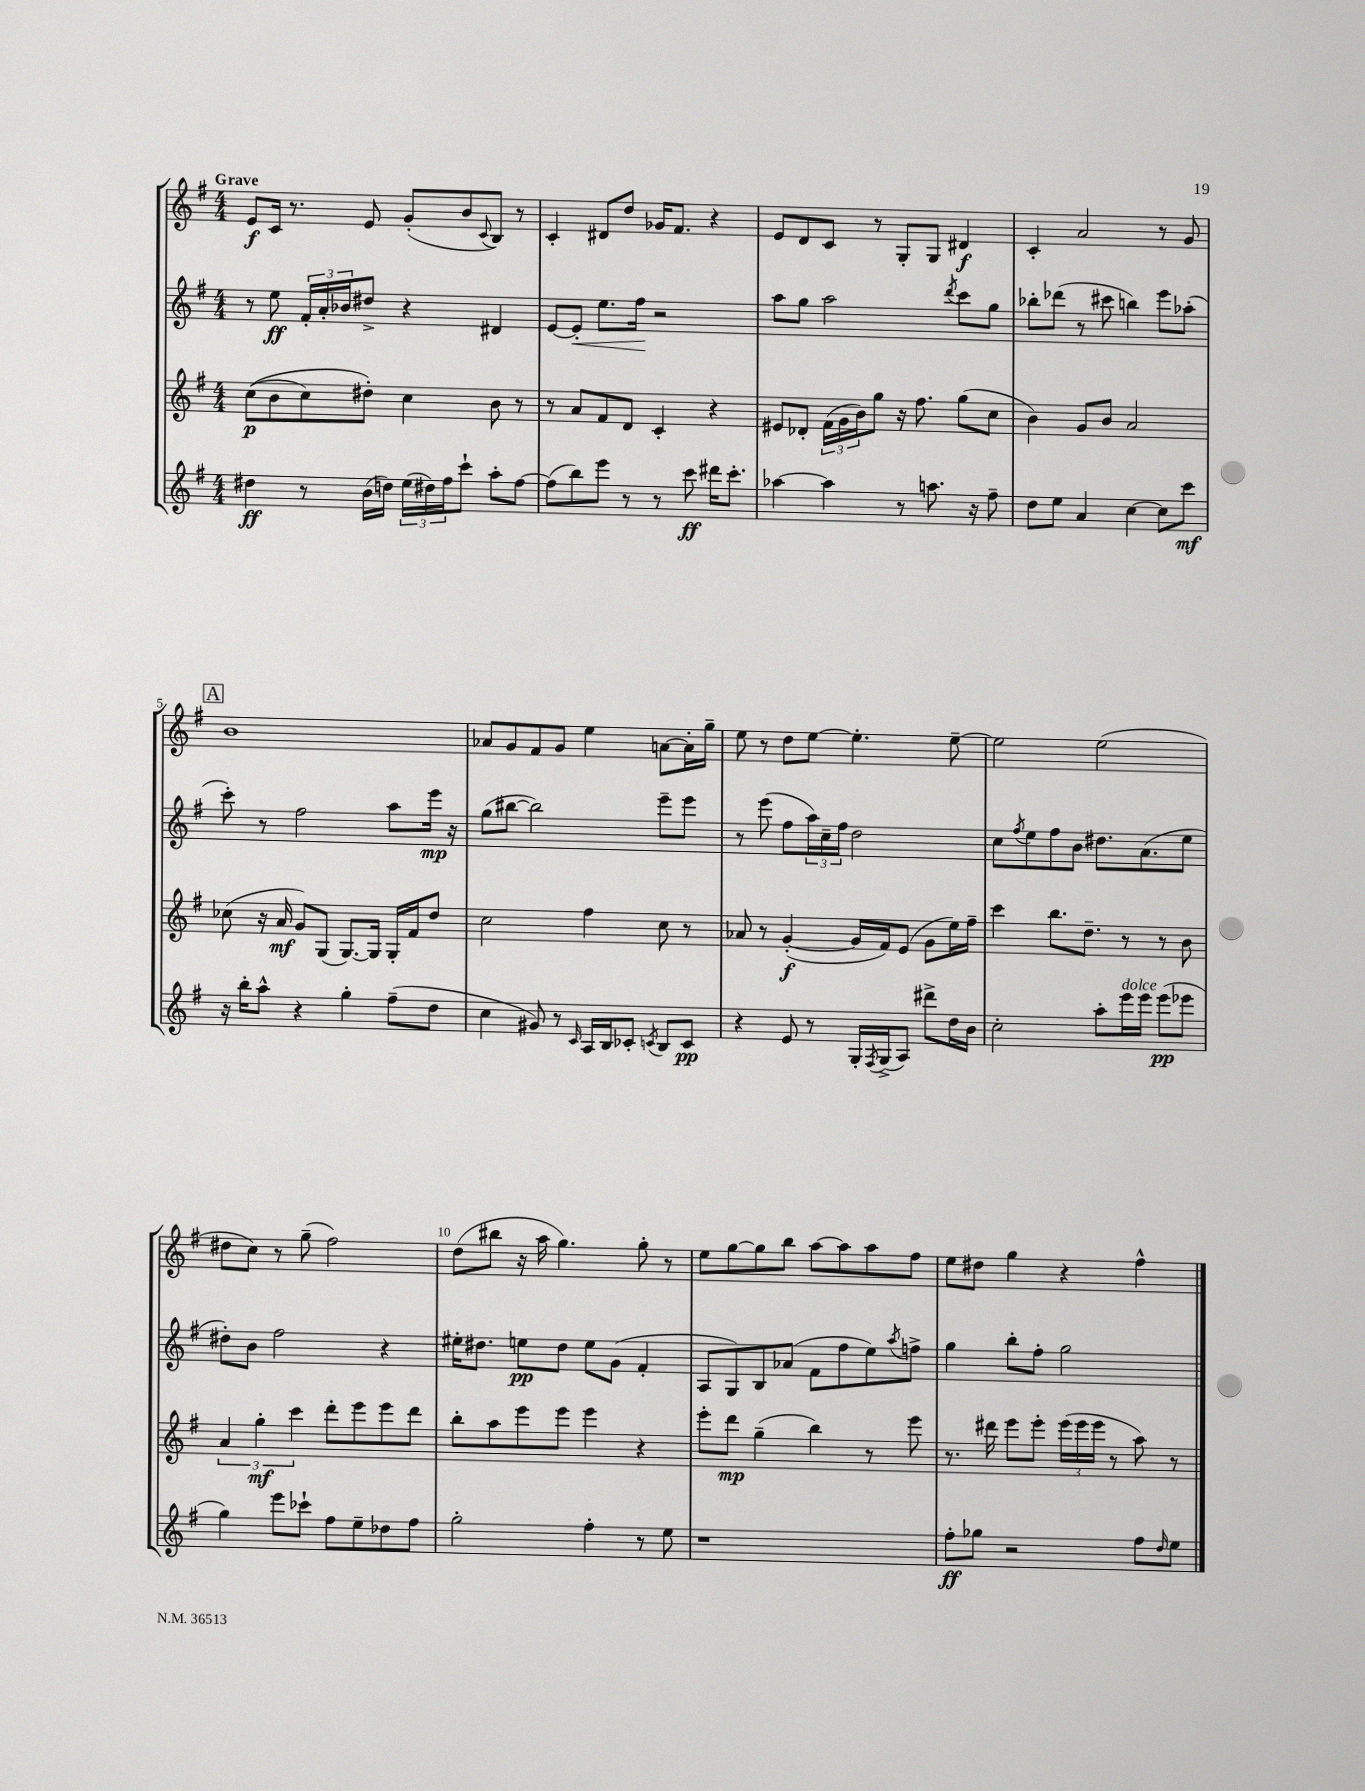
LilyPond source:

<<
\new StaffGroup <<
\new Staff = "s0" {
    \clef treble \key g \major \numericTimeSignature \time 4/4 \tempo "Grave"
    e'8\f c'16 r8. e'8 g'8-.( b'8 \appoggiatura { c'8 } b8) r8 |
    c'4-. dis'8 d''8 ges'16 fis'8. r4 |
    e'8 d'8 c'8 r8 g8-. g8 dis'4\f |
    c'4-. a'2 r8 g'8 |
    \mark \markup { \box "A" } b'1 |
    aes'8 g'8 fis'8 g'8 e''4 a'8~ a'16-. g''16-- |
    e''8 r8 d''8 e''8~ e''4.-. e''8~-- |
    e''2 e''2( |
    dis''8 c''8) r8 g''8--( fis''2) |
    d''8( bis''8 r16 a''16 g''4.) g''8-. r8 |
    e''8 g''8~ g''8 b''8 a''8~ a''8 a''8 fis''8 |
    e''8 dis''8 g''4 r4 fis''4-^ \bar "|." |
}
\new Staff = "s1" {
    \clef treble \key g \major \numericTimeSignature \time 4/4
    r8 e''8\ff \tuplet 3/2 { fis'16-. a'16-. bes'16 } dis''8-> r4 dis'4 |
    e'8~ e'8-.\< e''8. fis''16\! r2 |
    a''8 g''8 a''2 \acciaccatura { d'''8 } c'''8 g''8 |
    bes''8-. des'''8( r8 cis'''8 b''4) e'''8 aes''8-.( |
    \mark \markup { \box "A" } c'''8-.) r8 fis''2 a''8 e'''16\mp r16 |
    g''8( bis''8~ bis''2) e'''8-- e'''8 |
    r8 e'''8( fis''8 \tuplet 3/2 { a''16) c''16-- fis''16 } d''2 |
    c''8 \acciaccatura { fis''8 } e''8 fis''8 b'8 dis''8. a'8.( e''8 |
    dis''8-.) b'8 fis''2 r4 |
    eis''16-. dis''8. e''8\pp dis''8 e''8 g'8( fis'4-. |
    a8 g8) b8 aes'8( fis'8 fis''8 e''8) \acciaccatura { a''8 } f''8-> |
    g''4 b''8-. fis''8-. g''2 \bar "|." |
}
\new Staff = "s2" {
    \clef treble \key g \major \numericTimeSignature \time 4/4
    c''8\p(\( b'8 c''8) dis''8-.\) c''4 b'8 r8 |
    r8 a'8 fis'8 d'8 c'4-. r4 |
    eis'8 des'8-. \tuplet 3/2 { fis'16( g'16 b'16) } g''8 r16 fis''8. g''8( c''8 |
    b'4) g'8 b'8 a'2 |
    \mark \markup { \box "A" } ces''8( r16 a'16\mf g'8) g8( g8.~) g16 g16-. fis'16 d''8 |
    c''2 fis''4 c''8 r8 |
    aes'8 r8 g'4~-.\f( g'16 fis'16) e'8( g'8 e''16) fis''16-- |
    c'''4 b''8. d''8.-- r8 r8 b'8 |
    \tuplet 3/2 { a'4 g''4-.\mf c'''4 } d'''8-. e'''8 e'''8 d'''8 |
    b''8-. a''8 e'''8 e'''8 e'''4 r4 |
    e'''8-. d'''8\mp g''4--( b''4) r8 e'''8 |
    r8. dis'''16 e'''8 e'''8-. \tuplet 3/2 { e'''16( e'''16 e'''16 } r8 a''8) r8 \bar "|." |
}
\new Staff = "s3" {
    \clef treble \key g \major \numericTimeSignature \time 4/4
    dis''4\ff r8 b'16( d''16) \tuplet 3/2 { e''16( dis''16) fis''16 } c'''8-! a''8-. fis''8~ |
    fis''8( b''8) e'''8 r8 r8 c'''8\ff dis'''16 c'''8.-. |
    aes''4~ aes''4 r8 a''8. r16 fis''8-- |
    d''8 e''8 a'4 c''4~ c''8 c'''8\mf |
    \mark \markup { \box "A" } r16 b''16-. a''8-^ r4 g''4-. fis''8--( d''8 |
    c''4 gis'8) r8 \grace { c'16 } a16 b16 ces'8-. \acciaccatura { c'8 } b8 c'8\pp |
    r4 e'8 r8 g16-. \acciaccatura { fis8 } g16->( a8) dis'''8-> d''16 b'16 |
    c''2-. a''8-. e'''16^\markup { \italic "dolce" } e'''16 e'''8\pp( ees'''8 |
    g''4) e'''8 ces'''8-! fis''8 e''8-- des''8 fis''8 |
    g''2-. fis''4-. r8 e''8 |
    r1 |
    fis''8-.\ff ges''8 r2 fis''8 \grace { d''16 } e''8 \bar "|." |
}
>>
>>
\layout { \context { \Score \override BarNumber.break-visibility = ##(#f #t #t) barNumberVisibility = #(every-nth-bar-number-visible 5) } }
